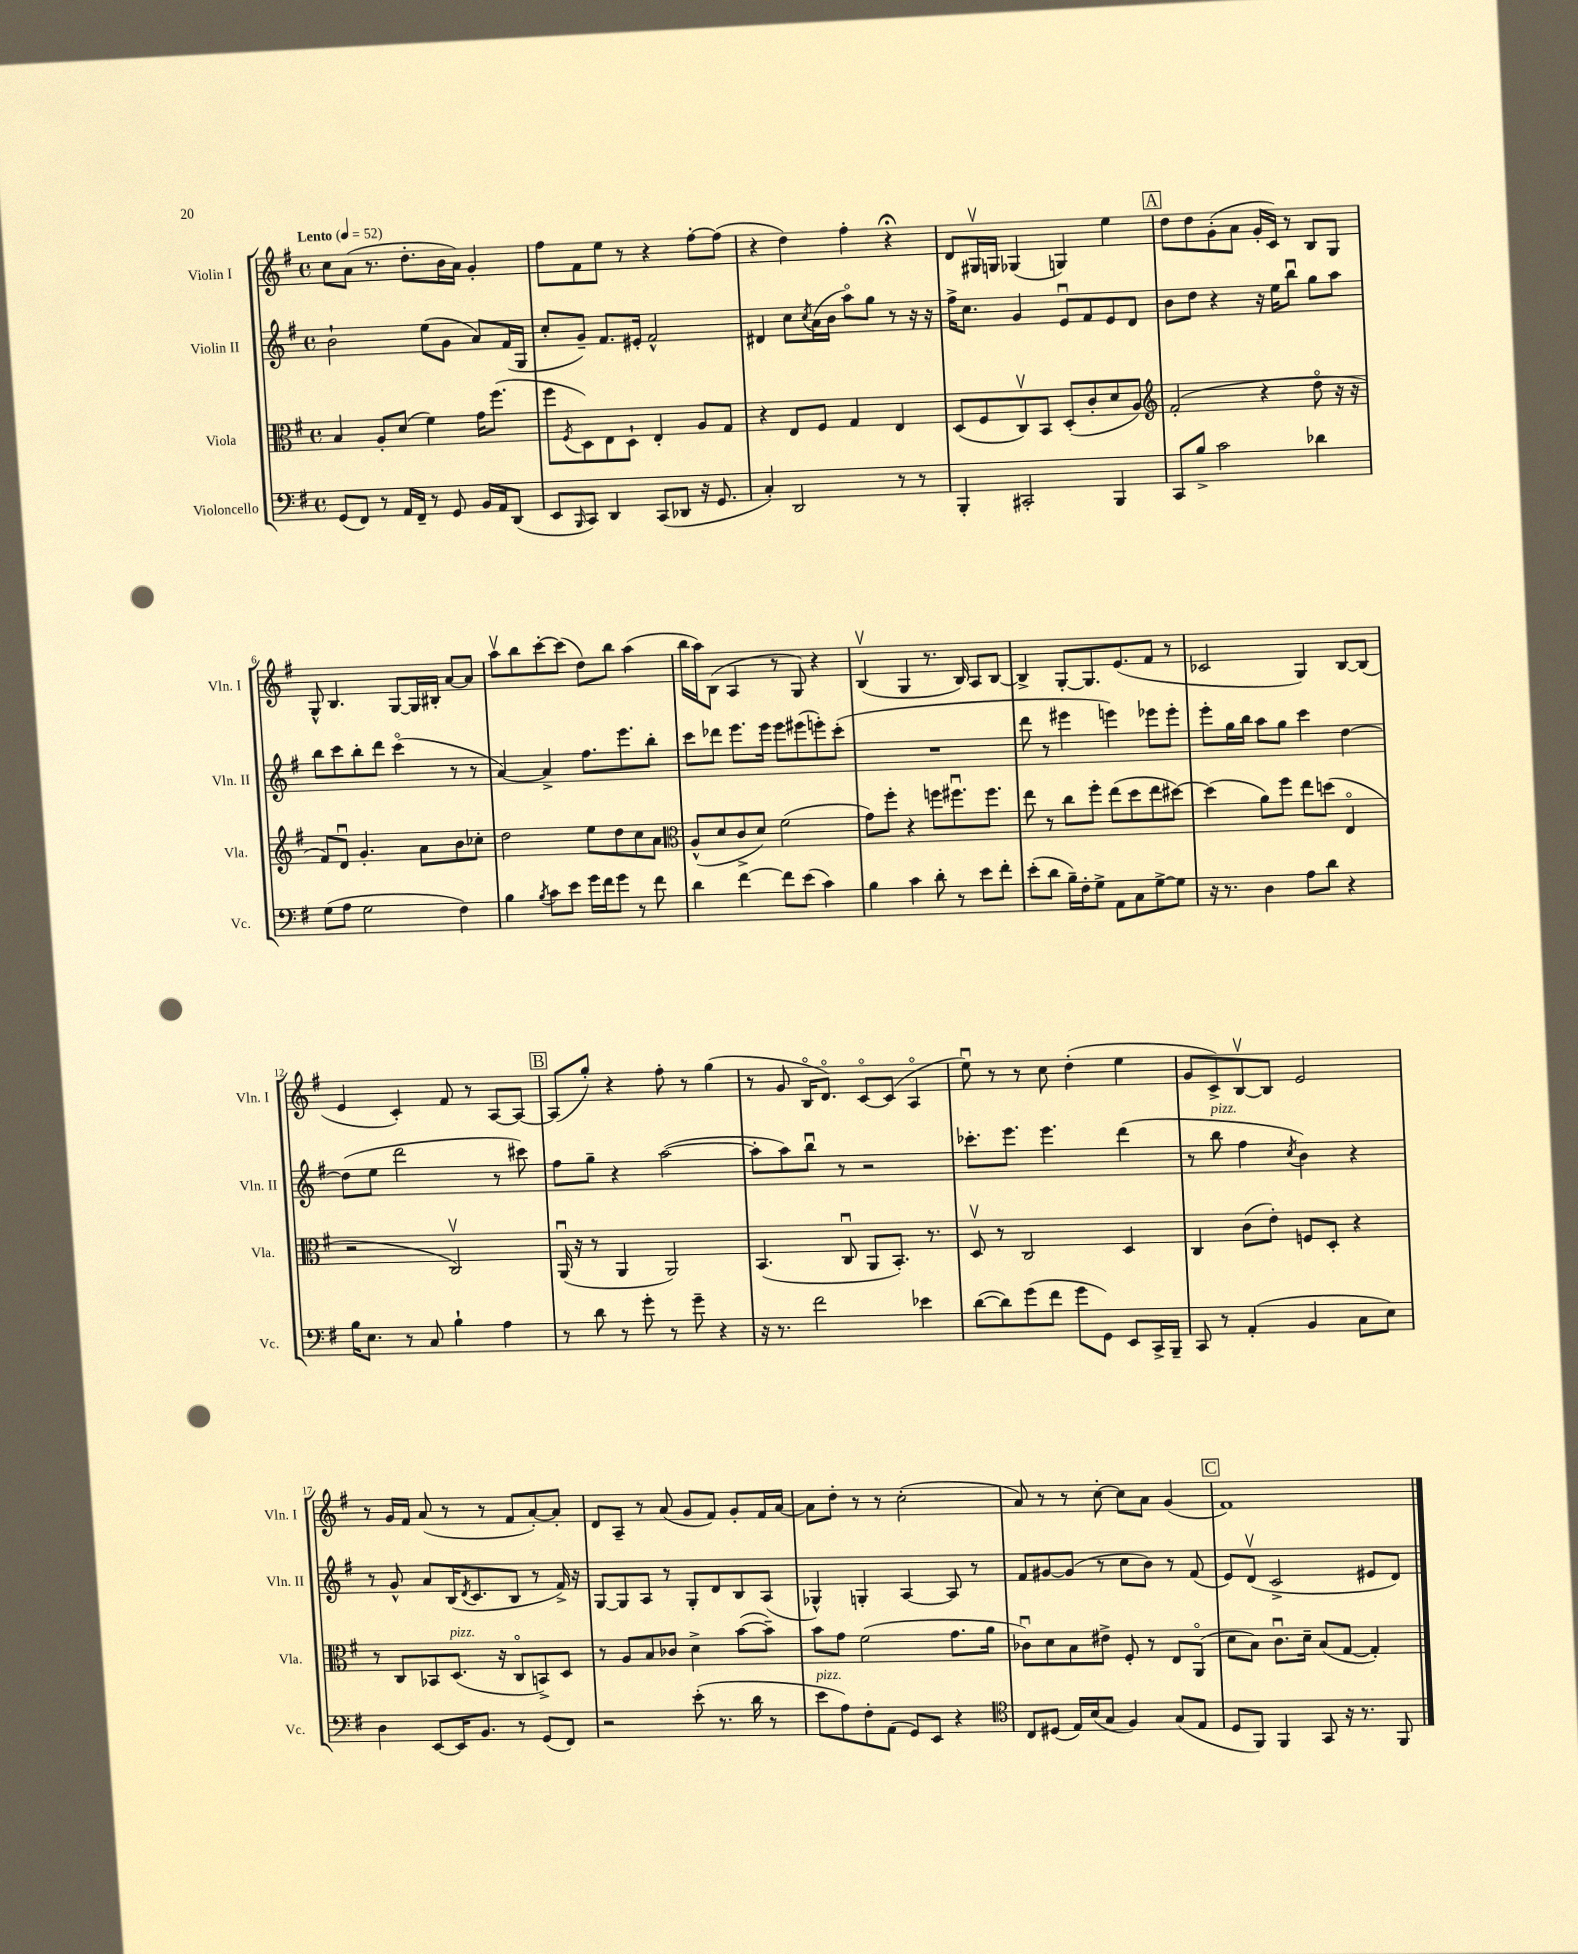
<<
\new StaffGroup <<
\new Staff = "s0" \with { instrumentName = "Violin I" shortInstrumentName = "Vln. I" } {
    \clef treble \key g \major \defaultTimeSignature \time 4/4 \tempo "Lento" 4 = 52
    c''8 a'8( r8. d''8.-. b'16 a'16) g'4-. |
    fis''8 fis'8 e''8 r8 r4 fis''8~-. fis''8( |
    r4 d''4) fis''4-. r4\fermata |
    d'8 gis16\upbow g16 ges4( g4) e''4 |
    \mark \markup { \box "A" } d''8 d''8 g'8-.( a'8 g'16-. c'16) r8 b8 g8 |
    g8-^ b4. g8~ g16 bis16-. a'8~ a'8 |
    a''8\upbow b''8 c'''8~-. c'''8( d''8) b''8 a''4( |
    b''16 a''16) b8( a4 r8 g8) r4 |
    b4\upbow( g4 r8. b16) a8 b8~ |
    b4-> g8~-. g8. e'8.( fis'8 r8 |
    ces'2 g4) b8~ b8( |
    e'4 c'4-.) fis'8 r8 a8~ a8~ |
    \mark \markup { \box "B" } a8( g''8-.) r4 fis''8-. r8 g''4( |
    r8 g'8 b16\flageolet d'8.\flageolet) c'8~\flageolet c'8( a4\flageolet |
    e''8\downbow) r8 r8 c''8 d''4-.( e''4 |
    g'8 c'8->) b8~\upbow b8 e'2 |
    r8 g'16 fis'16 a'8( r8 r8 fis'8 a'8~-.) a'8-. |
    d'8 a8-- r8 a'8( g'8 fis'8) g'8-. fis'16 a'16~ |
    a'8 d''8-. r8 r8 c''2-.( |
    a'8) r8 r8 c''8~-. c''8 a'8 g'4( |
    \mark \markup { \box "C" } fis'1) \bar "|." |
}
\new Staff = "s1" \with { instrumentName = "Violin II" shortInstrumentName = "Vln. II" } {
    \clef treble \key g \major \defaultTimeSignature \time 4/4
    b'2-! e''8( g'8 a'8) fis'16( g16 |
    c''8-. g'8--) fis'8. eis'16-. fis'2-^ |
    dis'4 c''8 \acciaccatura { c''8 } a'16( b'16 a''8\flageolet) g''8 r8 r16 r16 |
    fis''16-> c''8. g'4 e'8\downbow fis'8 e'8 d'8 |
    \mark \markup { \box "A" } b'8 d''8 r4 r16 e''16 b''8\downbow g''8 a''8 |
    b''8 c'''8 b''8-. d'''8 c'''4\flageolet( r8 r8 |
    a'4~) a'4-> fis''8. e'''8. b''8-. |
    c'''8 des'''8 e'''8. e'''16 e'''8 eis'''8( e'''8-.) c'''8-.( |
    R1 |
    d'''8 r8 eis'''4 e'''4) ees'''8 ees'''8-. |
    e'''8-. g''16 b''16 a''8 g''8 c'''4 d''4~ |
    d''8( e''8 d'''2 r8 cis'''8) |
    \mark \markup { \box "B" } fis''8 g''8-- r4 a''2~( |
    a''8-. a''8) b''8\downbow r8 r2 |
    ces'''8.-. e'''8. e'''4. d'''4( |
    r8 b''8^\markup { \italic "pizz." } fis''4 \acciaccatura { c''8 } b'4) r4 |
    r8 g'8-^ a'8 b16( \acciaccatura { d'8 } c'8. b8 r8 fis'16->) r16 |
    g8~ g8 a8 r8 g8-. d'8 b8 a8( |
    ges4-^) g4-. a4~ a8 r8 |
    fis'8 gis'8~ gis'8( r8 c''8 b'8) r8 fis'8( |
    \mark \markup { \box "C" } e'8) d'8\upbow( c'2-> eis'8 d'8) \bar "|." |
}
\new Staff = "s2" \with { instrumentName = "Viola" shortInstrumentName = "Vla." } {
    \clef alto \key g \major \defaultTimeSignature \time 4/4
    b4 a8-. d'8( fis'4) g'16 fis''8.( |
    fis''8 \acciaccatura { fis8 } d8) e8 d8-! e4-. a8 g8 |
    r4 e8 fis8 g4 e4 |
    d8( fis8 c8\upbow) b,8 d8-.( c'8-. d'8 a8) |
    \mark \markup { \box "A" } \clef treble fis'2-.( r4 d''8\flageolet r16 r16 |
    fis'8) d'8\downbow g'4.-. a'8 b'8 ces''8-. |
    d''2 e''8 d''8 c''8 a'8 |
    \clef alto a8-^( d'8 c'8-> d'8) fis'2( |
    g'8) fis''8-. r4 f''8 fis''8.\downbow fis''8. |
    e''8 r8 c''8 fis''8-. e''8( d''8 e''8 dis''8~) |
    dis''4( a'8) fis''8 e''8 d''8( e4\flageolet |
    r2 c2\upbow) |
    \mark \markup { \box "B" } a,16\downbow( r16 r8 a,4 a,2) |
    b,4.( c8\downbow a,8 b,8.-.) r8. |
    d8\upbow r8 c2 d4 |
    c4 c'8( e'8-.) f8 d8-. r4 |
    r8 c8 bes,8 d8.^\markup { \italic "pizz." }( r16 c8\flageolet b,8->) d8 |
    r8 a8 b8 ces'8 d'4-> b'8~( b'8--) |
    b'8 g'8 fis'2( g'8. a'16 |
    ces'8\downbow) d'8 b8 eis'8-> fis8-. r8 e8 a,8\flageolet( |
    \mark \markup { \box "C" } d'8 b8) c'8.\downbow d'16-- b8( g8~ g4-.) \bar "|." |
}
\new Staff = "s3" \with { instrumentName = "Violoncello" shortInstrumentName = "Vc." } {
    \clef bass \key g \major \defaultTimeSignature \time 4/4
    g,8( fis,8) r8 a,16 fis,16-- r8 g,8 b,16 a,16 d,8( |
    e,8 \grace { b,,16 } c,8) d,4 c,8( des,8 r16 g,8. |
    c4-.) d,2 r8 r8 |
    b,,4-. cis,2-. b,,4 |
    \mark \markup { \box "A" } c,8 b8-> c'2 des'4 |
    g8( a8 g2 fis4) |
    b4 \acciaccatura { b8 } c'8 e'8 g'16 fis'16 g'8 r8 fis'8 |
    d'4 fis'4~ fis'8 e'8( c'4) |
    b4 c'4 d'8-. r8 e'8 fis'8-. |
    e'8-.( d'8 b16--) fis16-. g8-> a,8 c8 g8~-> g8 |
    r16 r8. d4 a8 d'8 r4 |
    b16 e8. r8 c8 b4-! a4 |
    \mark \markup { \box "B" } r8 d'8 r8 g'8-. r8 g'8-- r4 |
    r16 r8. fis'2 ees'4 |
    d'8~( d'8) g'8( fis'8 g'8 g,8) e,8 c,16-> b,,16-- |
    c,8 r8 a,4-.( b,4 c8 e8) |
    d4 e,8~ e,16 b,8. r8 g,8( fis,8) |
    r2 e'8-.( r8. d'16 r8 |
    e'8^\markup { \italic "pizz." } a8) fis8-. a,8( g,8) e,8 r4 |
    \clef tenor c8 dis8( e16) b16( g8 fis4) g8( e8 |
    \mark \markup { \box "C" } d8 fis,8) fis,4 g,8 r16 r8. fis,8 \bar "|." |
}
>>
>>
